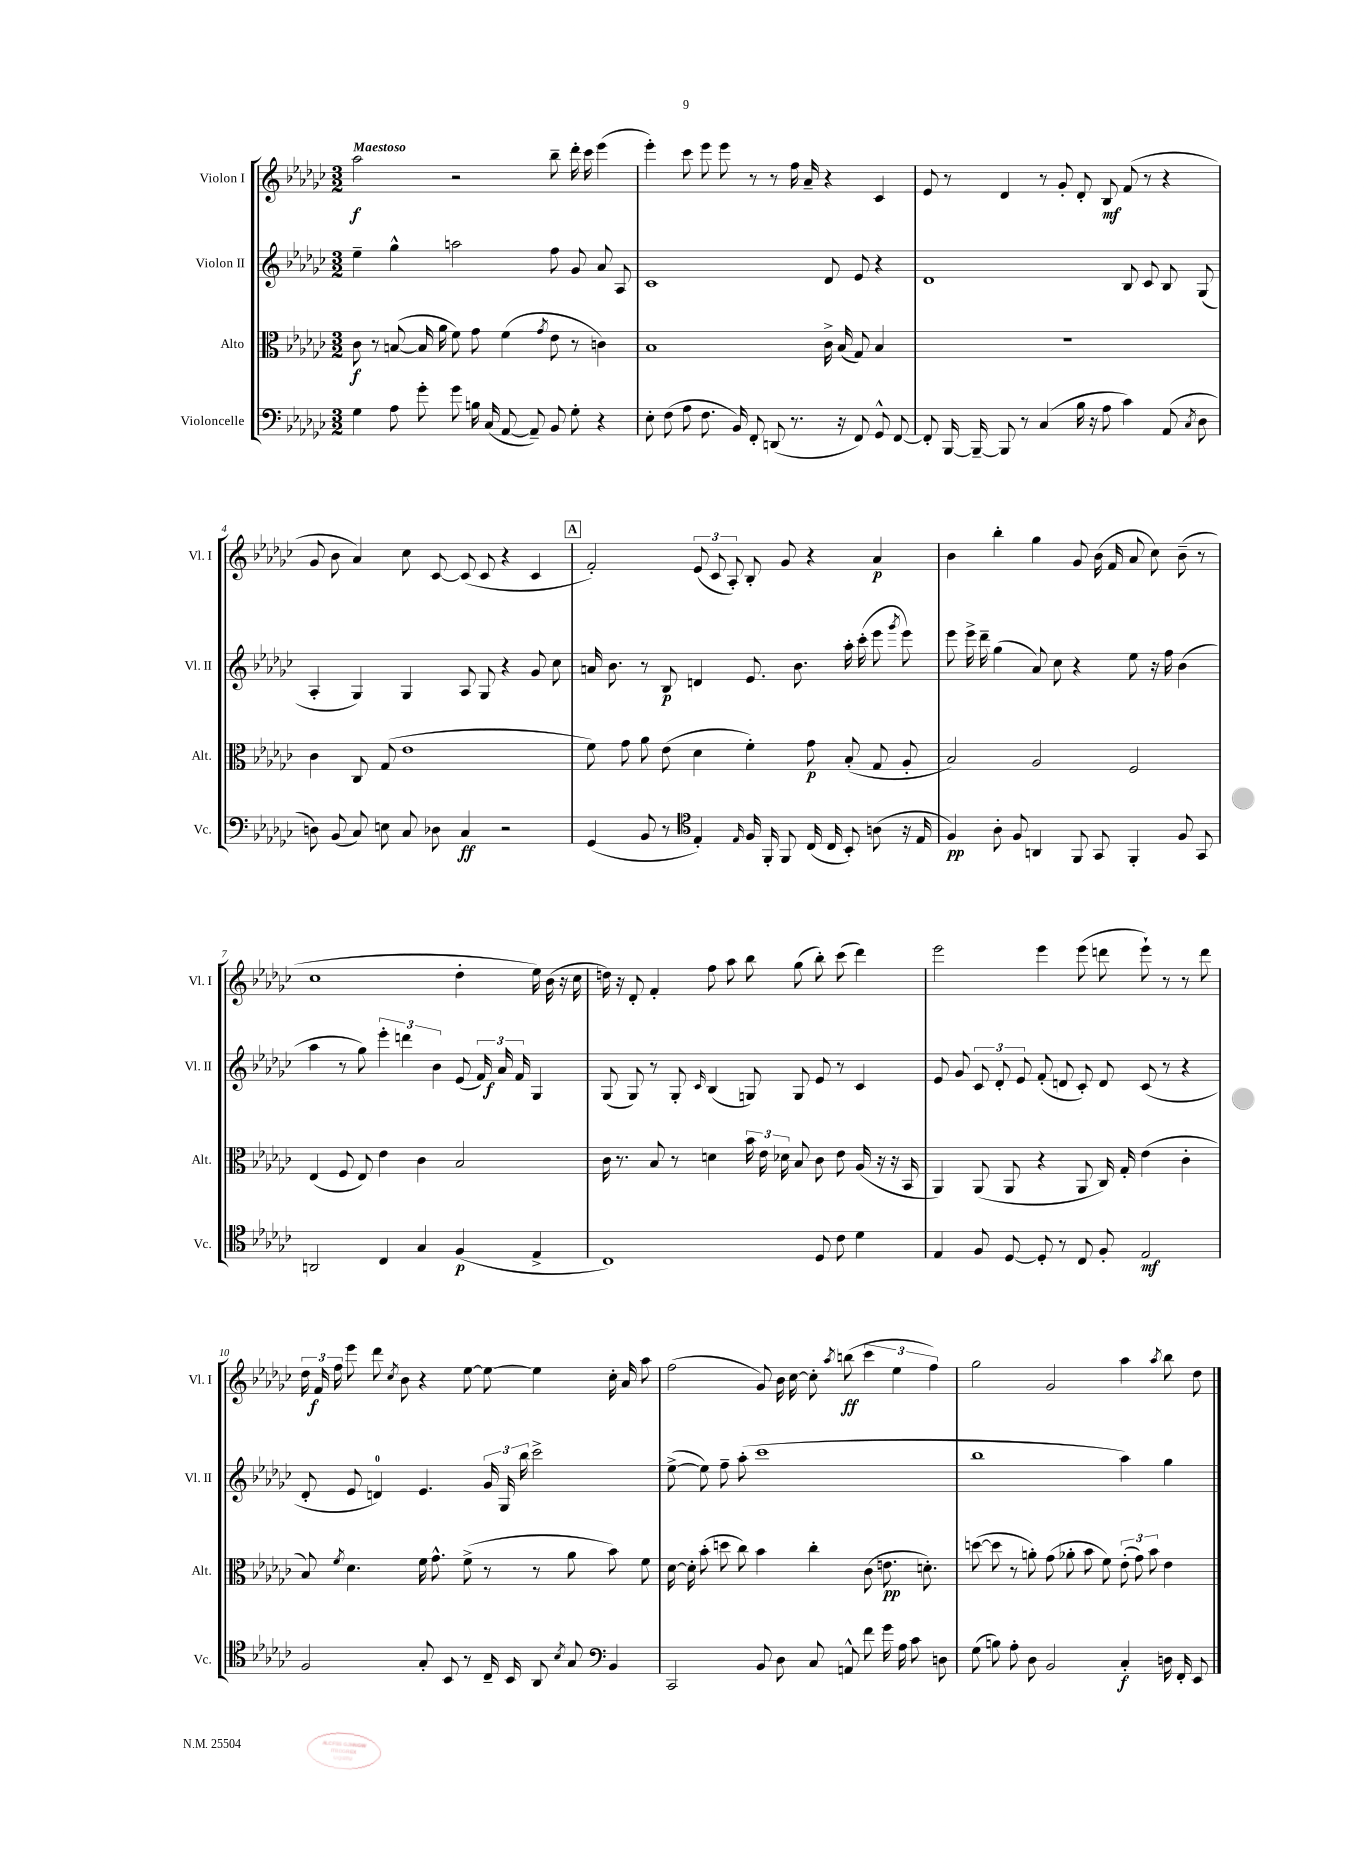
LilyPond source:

<<
\new StaffGroup <<
\new Staff = "s0" \with { instrumentName = "Violon I" shortInstrumentName = "Vl. I" } {
    \clef treble \key ges \major \numericTimeSignature \time 3/2 \tempo "Maestoso"
    \autoBeamOff aes''2\f r2 bes''8-- des'''16-. ces'''16 ees'''4( |
    ees'''4-.) ces'''8 ees'''8 ees'''8 r8 r8 f''16 aes'16-- r4 ces'4 |
    ees'8 r8 des'4 r8 ges'8-. des'8-. bes8\mf f'8( r8 r4 |
    ges'8 bes'8 aes'4) ces''8 ces'8~ ces'8( ces'8 r4 ces'4 |
    \mark \markup { \box "A" } f'2-.) \tuplet 3/2 { ees'8( ces'8 aes8-.) } bes8-. ges'8 r4 aes'4\p |
    bes'4 bes''4-. ges''4 ges'8 bes'16( f'16 aes'8 ces''8) bes'8--( r8 |
    ces''1 des''4-. ees''16) bes'16( r16 ces''16 |
    d''16) r16 des'8-. f'4-. f''8 aes''8 bes''8 ges''8( bes''8-.) ces'''8( des'''4) |
    ees'''2 ees'''4 ees'''8( d'''8 ees'''8-!) r8 r8 d'''8 |
    \tuplet 3/2 { des''16 f'16\f f''16 } ees'''8 des'''8 \acciaccatura { ces''8 } bes'8 r4 ees''8~ ees''8~ ees''4 ces''16-. aes'16 aes''8 |
    f''2( ges'8) bes'16 ces''16~ ces''8-. \acciaccatura { aes''8 } b''8\ff( \tuplet 3/2 { ces'''4 ees''4 f''4) } |
    ges''2 ges'2 aes''4 \acciaccatura { aes''8 } bes''8 des''8 \bar "|." |
}
\new Staff = "s1" \with { instrumentName = "Violon II" shortInstrumentName = "Vl. II" } {
    \clef treble \key ges \major \numericTimeSignature \time 3/2
    \autoBeamOff ees''4-- ges''4-^ a''2 f''8 ges'8 aes'8 aes8 |
    ces'1 des'8 ees'8 r4 |
    des'1 bes8 ces'8 bes8 ges8( |
    aes4-. ges4) ges4 aes8 ges8 r4 ges'8 ces''8 |
    \mark \markup { \box "A" } a'16 bes'8. r8 bes8\p d'4 ees'8. bes'8. aes''16-. ces'''16-.( ees'''8 \acciaccatura { ges'''8 } ees'''8) |
    ees'''8 ees'''16-> des'''16-- ges''4( aes'8) ces''8 r4 ees''8 r16 f''16 bes'4( |
    aes''4 r8 ges''8) \tuplet 3/2 { ees'''4-. d'''4 bes'4 } ees'8( \tuplet 3/2 { f'16) aes'16\f f'16 } ges4 |
    ges8( ges8) r8 ges8-. \grace { ces'16 } bes4( g8) g8 ees'8 r8 ces'4 |
    ees'8 ges'8 \tuplet 3/2 { ces'8 des'8-. ees'8 } f'8-.( d'8 ces'8-.) d'8 ces'8( r8 r4 |
    des'8-. ees'8 d'4-0) ees'4. \tuplet 3/2 { ges'16 ges16 bes''16 } ces'''2-> |
    ees''8~->( ees''8) f''8-- aes''8-.( ces'''1 |
    bes''1 aes''4) ges''4 \bar "|." |
}
\new Staff = "s2" \with { instrumentName = "Alto" shortInstrumentName = "Alt." } {
    \clef alto \key ges \major \numericTimeSignature \time 3/2
    \autoBeamOff ces'8\f r8 b8~( b16 aes'16 f'8) ges'8 f'4( \acciaccatura { ges'8 } ees'8 r8 c'4) |
    bes1 ces'16-> bes16( ges8) bes4 |
    R1. |
    ces'4 ces8 ges8( ees'1 |
    \mark \markup { \box "A" } f'8) ges'8 aes'8 ees'8( des'4 f'4-.) ges'8\p bes8-.( ges8 aes8-. |
    bes2) aes2 f2 |
    ees4( f8 ees8) ees'4 ces'4 bes2 |
    ces'16 r8. bes8 r8 d'4 \tuplet 3/2 { bes'16 ees'16 des'16 } bes8 ces'8 ees'8 aes16( r16 r16 bes,16 |
    aes,4) aes,8( aes,8 r4 aes,8 ces16) ges16-. ees'4( ces'4-. |
    bes8) \acciaccatura { f'8 } des'4. f'16 ges'8.-^ f'8->( r8 r8 aes'8 bes'8) f'8 |
    des'16~ des'16-. bes'8-.( d''8 ces''8) bes'4 ces''4-. ces'8( e'8.\pp d'8.-.) |
    d''8~( d''8 r8 a'8-.) ges'8( aes'8-. bes'8 f'8) \tuplet 3/2 { ees'8-.( ges'8) bes'8 } ees'4 \bar "|." |
}
\new Staff = "s3" \with { instrumentName = "Violoncelle" shortInstrumentName = "Vc." } {
    \clef bass \key ges \major \numericTimeSignature \time 3/2
    \autoBeamOff ges4 aes8 ges'8-. ges'8 b16 ces16( aes,8~ aes,8--) bes,8 ges8-. r4 |
    ees8-. f8( aes8 f8. bes,16) f,8-. d,8( r8. r16 f,8) ges,8-^ f,8~ |
    f,8-. bes,,16~ bes,,16~-- bes,,8 r8 ces4( bes16 r16 aes8 ces'4) aes,8( \acciaccatura { ces8 } des8 |
    d8) bes,8( ces8) e8 ces8 des8 ces4\ff r2 |
    \mark \markup { \box "A" } ges,4( bes,8 r8 \clef tenor ees4-.) \grace { ees16 } f16 f,16-. f,8 ces16( ces16 bes,8-.) a8( r16 ees16 |
    f4\pp) aes8-. f8 a,4 f,8 ges,8 f,4-. f8 ges,8 |
    a,2 ces4 ges4 f4\p( ees4-> |
    ces1) des8 ces'8 des'4 |
    ees4 f8 des8~ des8-. r8 ces8 f8-. ees2\mf |
    f2 ges8-. bes,8 r8 ces16-- bes,16 aes,8 \acciaccatura { bes8 } ges8 \clef bass bes,4 |
    ces,2 bes,8 des8 ces8 a,8-^ f'8 ges'16 aes16 ces'8 d8 |
    ges8( b8) aes8-. des8 bes,2 ces4-.\f d16 f,16-. ees,8 \bar "|." |
}
>>
>>
